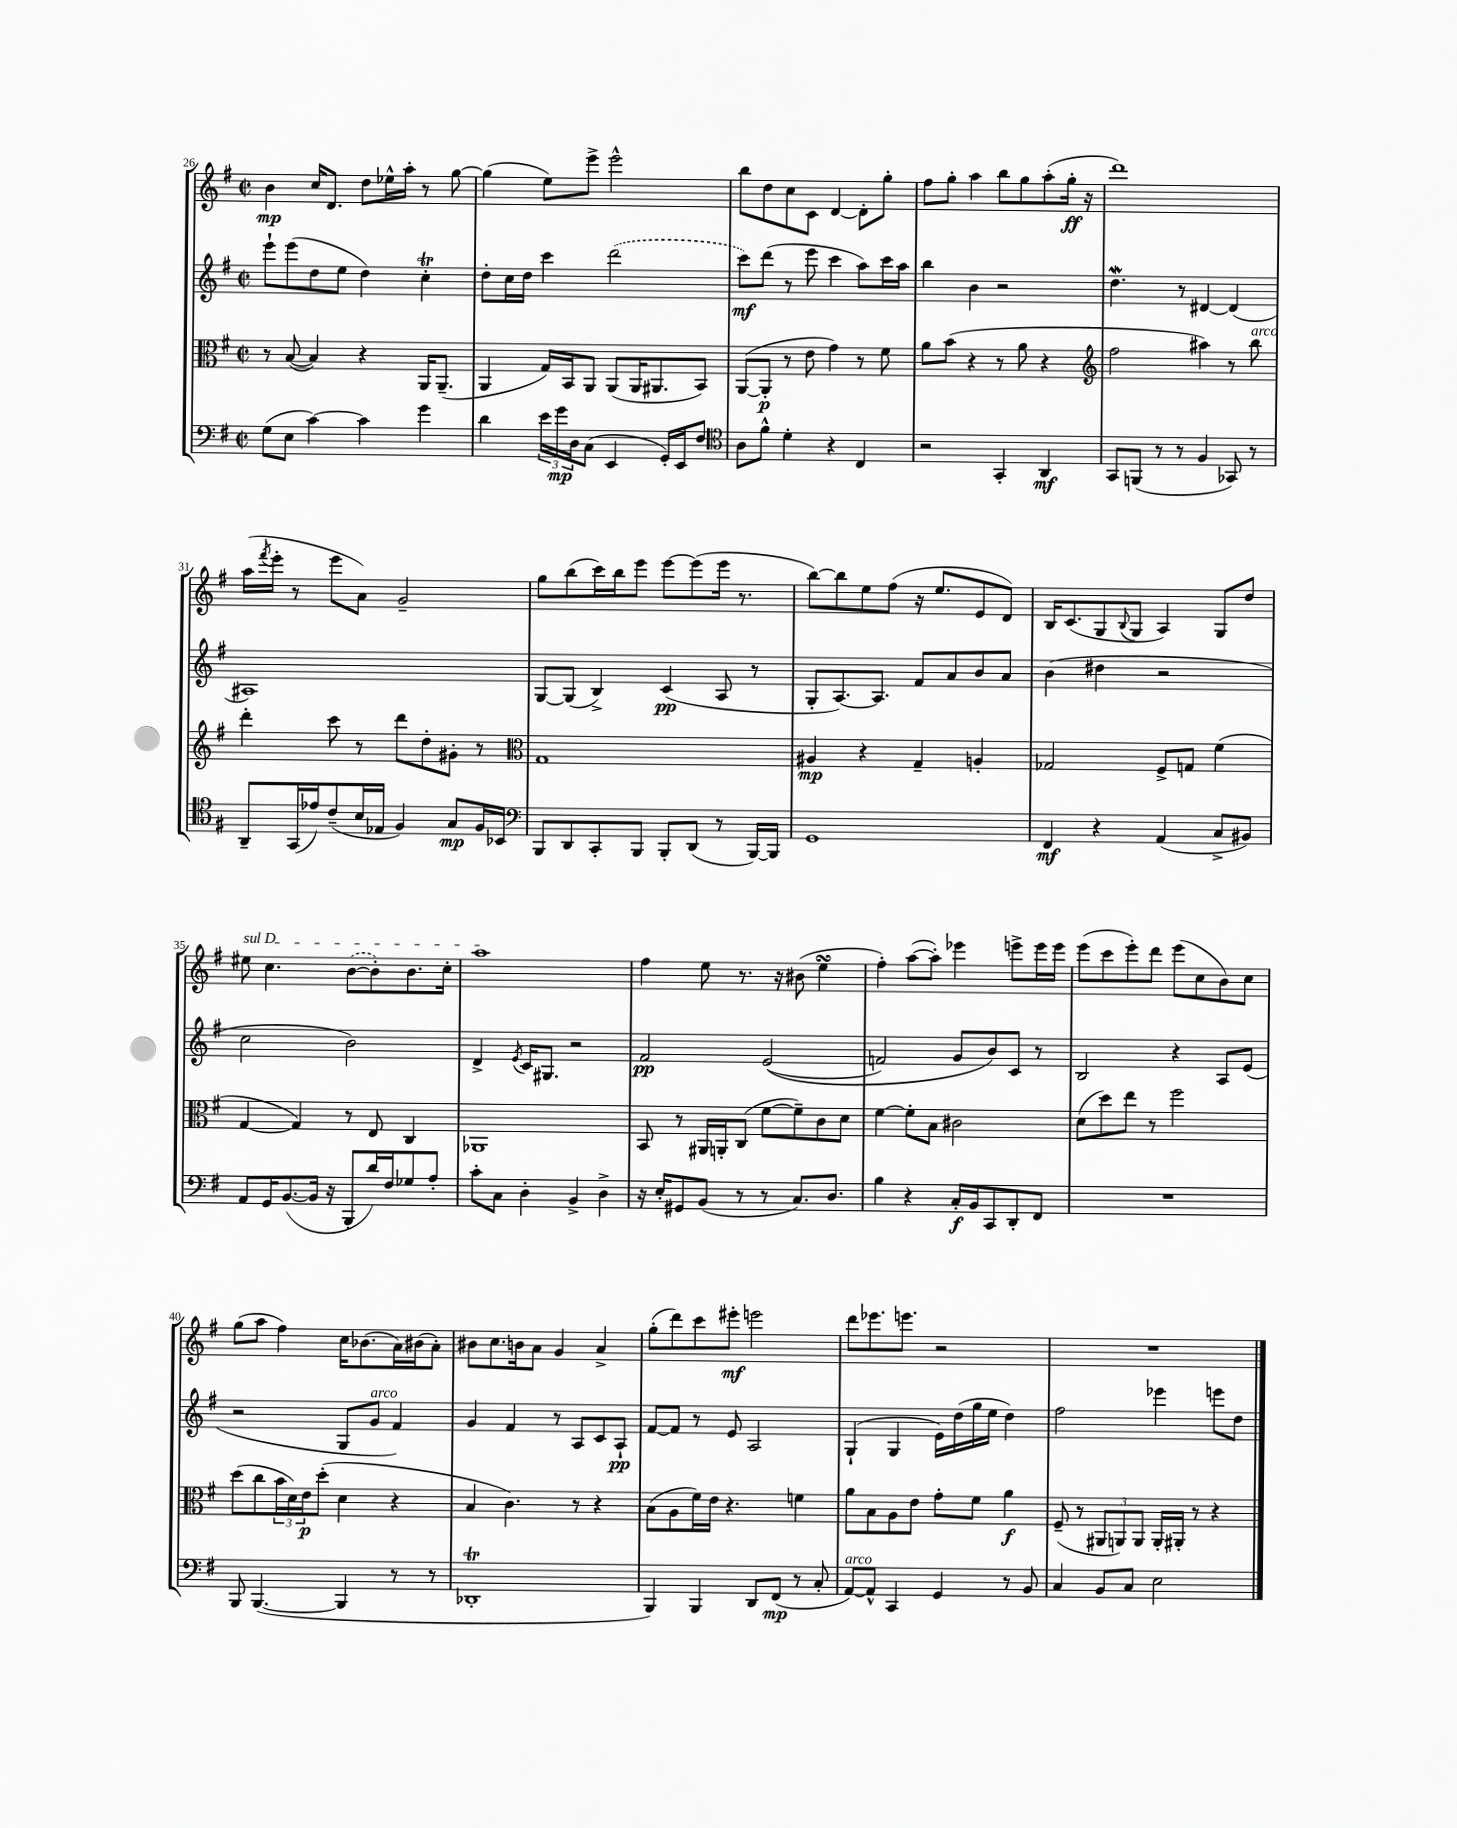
<<
\new StaffGroup <<
\new Staff = "s0" {
    \clef treble \key g \major \defaultTimeSignature \time 2/2
    b'4\mp c''16 d'8. d''8 ees''16-^ a''16-. r8 g''8~ |
    g''4( e''8) e'''8-> e'''2-^ |
    b''8 d''8 c''8 c'8 d'4~ d'8-. g''8-. |
    fis''8 g''8-. a''4 b''8 g''8 a''8-.( g''16-.\ff r16 |
    d'''1) |
    a''16( \acciaccatura { fis'''8 } e'''16-. r8 e'''8 a'8) g'2-- |
    g''8 b''8( c'''16) b''16 e'''8 e'''8~ e'''8( e'''16 r8. |
    b''8~) b''8 e''8 fis''8( r16 e''8. e'8 d'8) |
    b16 c'8.( g8 \appoggiatura { b8 } g8 a4) g8 d''8 |
    \once \override TextSpanner.bound-details.left.text = \markup { \italic "sul D" } eis''8\startTextSpan c''4. \once \slurDashed b'8~( b'8-.) b'8. c''16-. |
    a''1\stopTextSpan |
    fis''4 e''8 r8. r16 bis'8( e''4\turn |
    fis''4-.) a''8~( a''8-.) ees'''4 e'''8-> e'''16 e'''16 |
    e'''8( c'''8 e'''8-.) d'''8 e'''8( c''8 b'8) c''8 |
    g''8( a''8 fis''4) c''16 bes'8.( a'16) bis'16( a'8-.) |
    bis'8 c''8. b'16 a'8 g'4 a'4-> |
    g''8-.( d'''8) c'''8 eis'''8-.\mf e'''2 |
    d'''8 ees'''8. e'''8. r2 |
    R1 \bar "|." |
}
\new Staff = "s1" {
    \clef treble \key g \major \defaultTimeSignature \time 2/2
    e'''8-! e'''8( d''8 e''8 d''4) c''4-.\trill |
    d''8-. c''16 d''16 c'''4 \once \slurDashed d'''2( |
    c'''8\mf) d'''8( r8 e'''8 c'''4 a''8) c'''16 a''16 |
    b''4 b'4 r2 |
    d''4.\mordent r8 dis'4~ dis'4( |
    ais1) |
    g8~ g8( b4->) c'4\pp( a8 r8 |
    g8-. a8.~) a8. fis'8 a'8 b'8 a'8 |
    b'4( dis''4 r2 |
    c''2 b'2) |
    d'4-> \acciaccatura { e'8 } c'16 gis8. r2 |
    fis'2\pp e'2(\( |
    f'2) g'8 b'8\) c'8 r8 |
    b2 r4 a8 e'8( |
    r2 g8 g'8^\markup { \italic "arco" } fis'4) |
    g'4 fis'4 r8 a8 c'8 a8-!\pp |
    fis'8~ fis'8 r8 e'8 a2 |
    g4-!( g4 e'16) d''16( g''16 e''16 d''4) |
    fis''2 ees'''4 e'''8 d''8 \bar "|." |
}
\new Staff = "s2" {
    \clef alto \key g \major \defaultTimeSignature \time 2/2
    r8 b8~( b4) r4 a,16 a,8.--( |
    a,4 g16) b,16 a,8 a,8( a,16 ais,8. b,8) |
    a,8~( a,8-.\p r8 e'8 g'4) r8 fis'8 |
    a'8 b'8( r4 r8 a'8 r4 |
    \clef treble fis''2 ais''4) r8 b''8^\markup { \italic "arco" } |
    d'''4-. c'''8 r8 d'''8 d''8-. gis'8-. r8 |
    \clef alto g1 |
    ais4\mp r4 g4-- a4-. |
    ges2 fis8-> g8 fis'4( |
    g4~ g4) r8 e8 c4 |
    aes,1 |
    b,8 r8 ais,16 a,16-. c8( fis'8~ fis'8--) c'8 d'8 |
    fis'4~ fis'8-. b8 cis'2 |
    d'8( d''8) e''8 r8 fis''2 |
    d''8( c''8 \tuplet 3/2 { b'16 d'16) e'16\p } d''8-.( d'4 r4 |
    b4 c'4.) r8 r4 |
    b8( a8 fis'16) e'16 r4. f'4 |
    a'8 b8 a8 e'8 g'8-. fis'8 a'4\f |
    fis8--( r8 \tuplet 3/2 { ais,8 a,8) a,8 } a,16-. ais,16-. r8 r4 \bar "|." |
}
\new Staff = "s3" {
    \clef bass \key g \major \defaultTimeSignature \time 2/2
    g8( e8 c'4~) c'4 g'4 |
    d'4 \tuplet 3/2 { e'16 g'16\mp d16 } c8( e,4 g,16-.) e,16 fis8 |
    \clef tenor a8 fis'8-^ d'4-. r4 c4 |
    r2 g,4-. a,4\mf |
    g,8 f,8( r8 r8 fis4 ges,8) r8 |
    a,8-- g,16( ees'16) c'8--( b16 ees16 fis4) g8\mp fis16 bes,16 |
    \clef bass b,,8 d,8 c,8-. b,,8 b,,8-. d,8( r8 b,,16~) b,,16 |
    g,1 |
    fis,4\mf r4 a,4( c8-> bis,8) |
    a,8 g,16 b,8.~( b,16 r16 b,,8-. d'16) fis16 ges8 a8-. |
    c'8-. c8 d4-. b,4-> d4-> |
    r16 e16-. gis,8 b,8( r8 r8 c8.) d8. |
    b4 r4 c16-.\f b,16 c,8 d,8-. fis,8 |
    R1 |
    b,,8 b,,4.~( b,,4 r8 r8 |
    des,1-.\trill |
    b,,4) b,,4 d,8 fis,8\mp( r8 c8-. |
    a,8~^\markup { \italic "arco" }) a,8-^ c,4 g,4 r8 b,8 |
    c4 b,8 c8 e2 \bar "|." |
}
>>
>>
\layout { \context { \Score currentBarNumber = #26 } }
